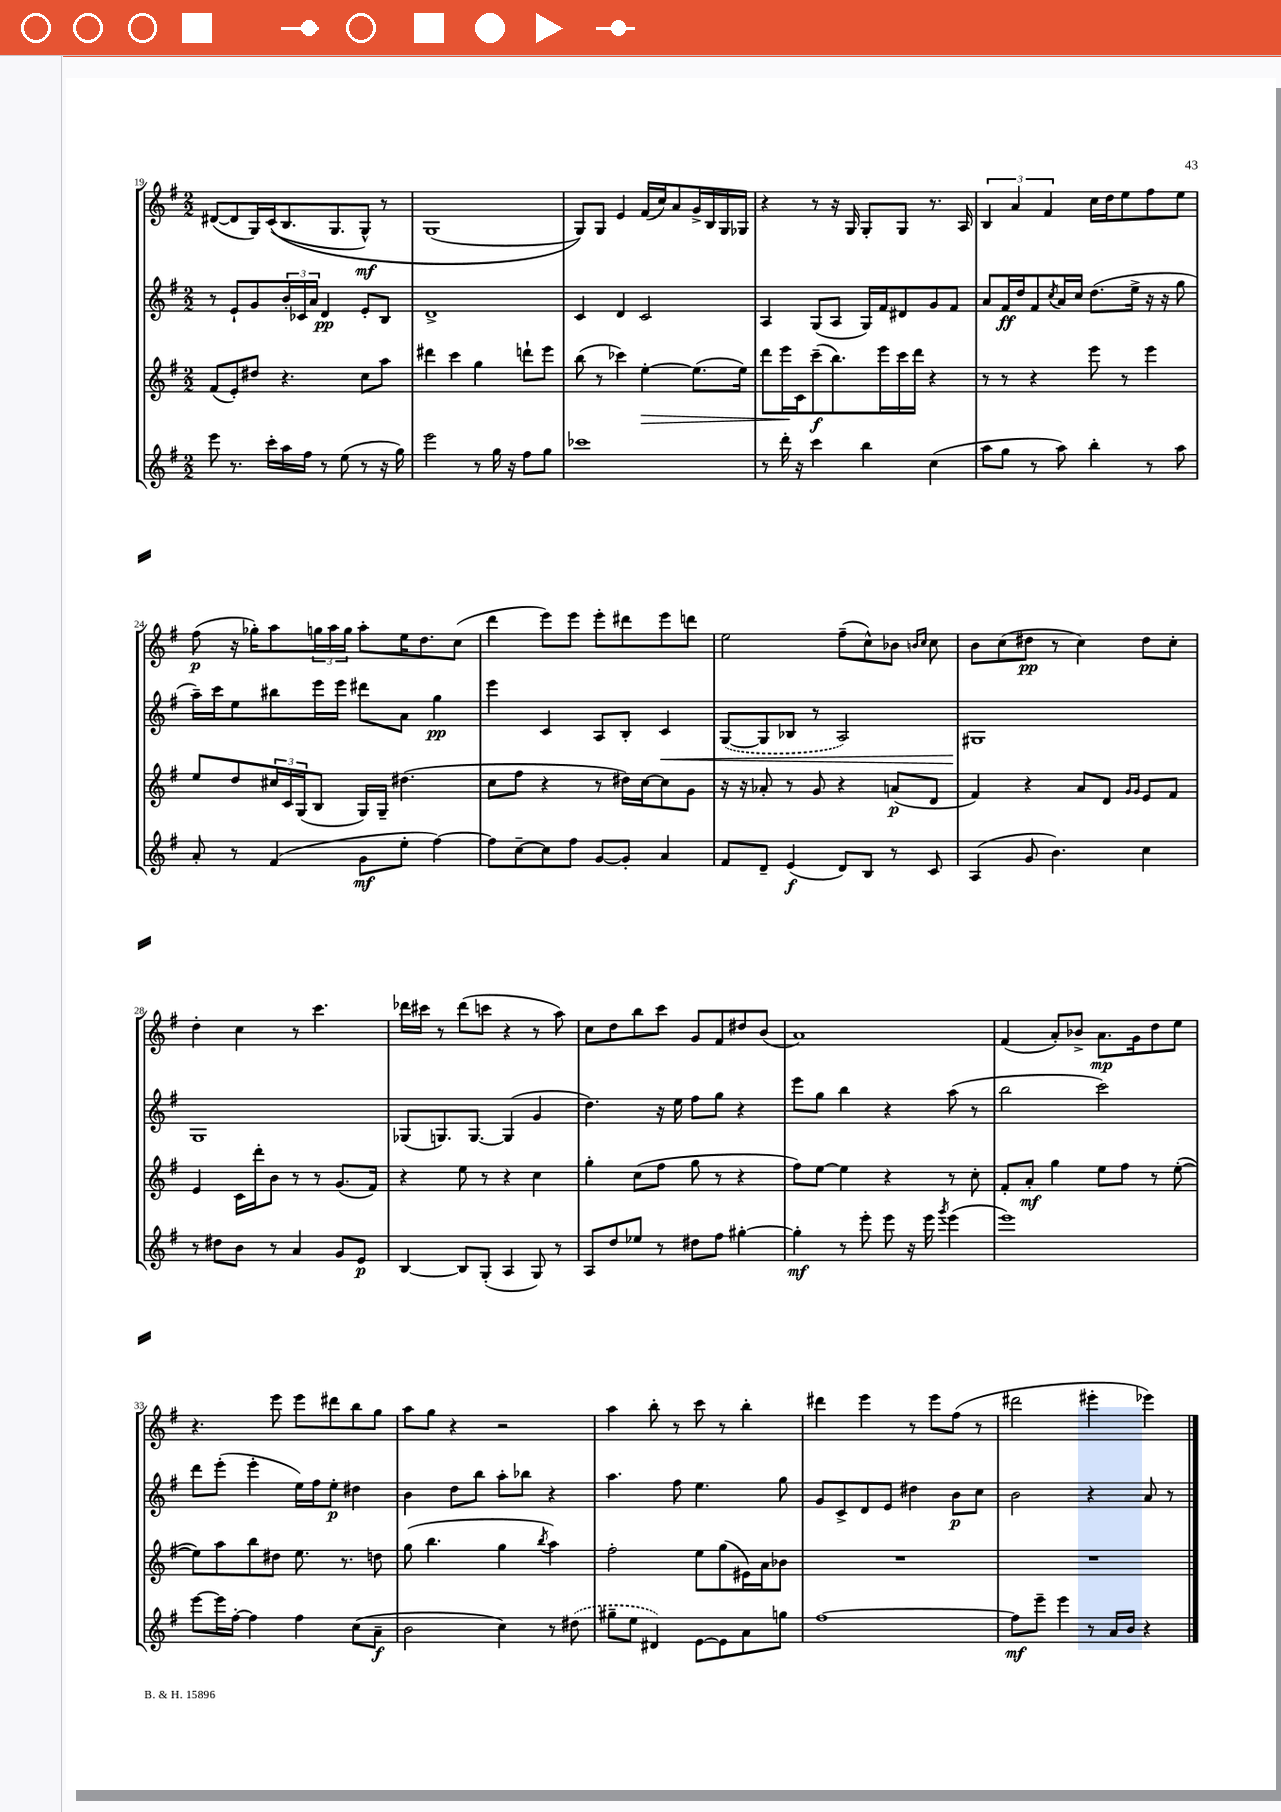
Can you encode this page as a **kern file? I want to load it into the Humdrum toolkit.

**kern	**kern	**kern	**kern
*staff4	*staff3	*staff2	*staff1
*clefG2	*clefG2	*clefG2	*clefG2
*k[f#]	*k[f#]	*k[f#]	*k[f#]
*M2/2	*M2/2	*M2/2	*M2/2
8eee\	(8f#/L	8r	([8d#/L
8.r	8e'/)	8e`/L	8d#/]
.	8dd#/J	8g/	16G/L)
16ccc'\LL	.	.	&((16c/J
16aa\	4.r	24b'/L	8.B/
.	.	24c-/	.
16ff#\JJ	.	.	.
.	.	24a/JJ	.
8r	.	4d/	.
.	.	.	8.G/
(8ee\	.	.	.
8r	8cc\L	8e'/L	8G^^/J)
16r	8aa\J	8B/J	8r
16gg\)	.	.	.
=	=	=	=
2eee\	4ddd#\	1d^	(1G
.	4ccc\	.	.
8r	4gg\	.	.
16gg\	.	.	.
16r	.	.	.
8ff#\L	8ddd`\L	.	.
8gg\J	8eee\J	.	.
=	=	=	=
1ccc-	(8bb\	4c/	8G/L)&)
.	8r	.	8G/J
.	4ccc-\)	4d/	4e/
.	[4ee'\	2c/	(16f#/LL
.	.	.	16cc/J)
.	.	.	8a/
.	(8.ee\]L	.	16g^/L
.	.	.	16B/
.	.	.	16G/
.	16ee\Jk)	.	16G-/JJ
=	=	=	=
8r	8ddd\L	4A/	4r
16ddd'\	16eee\L	.	.
16r	16c\J	.	.
4ccc\	(8ccc~\	(8G/L	8r
.	8.bb\)	8A/J	16r
.	.	.	16G/
4bb\	.	16G/LL)	8G'/L
.	16eee\L	16f#/J	.
.	16ccc\	8d#/	8G/J
.	16ddd\JJ	.	.
(4cc\	4r	8g/	8.r
.	.	8f#/J	.
.	.	.	16A/
=	=	=	=
8aa\L	8r	8a/L	6B/
8gg\J	8r	16f#/L	.
.	.	.	6a/
.	.	16dd/J	.
8r	4r	8f#/	.
.	.	.	6f#/
.	.	8qcc/	.
8aa\)	.	16a/L	.
.	.	16cc/JJ	.
4bb'\	8eee\	(8.dd\L	16cc\LL
.	.	.	16dd\J
.	8r	.	8ee\
.	.	16ee^\Jk	.
8r	4eee\	16r	8ff#\
.	.	16r	.
8aa\	.	8gg\	8ee\J
=	=	=	=
8a'/	8ee/L	16aa~\LL)	(8ff#\
.	.	16ccc\J	.
8r	8dd/	8ee\	16r
.	.	.	16gg-'\LK)
(4f#/	24cc#/L	8bb#\	8aa\
.	24c/	.	.
.	(24G/J	.	.
.	8B/J	16eee\L	24gg\L
.	.	.	24aa\
.	.	16eee\JJ	.
.	.	.	24gg\JJ
8g\L	16G/LL)	8ddd#\L	8aa'\L
.	16G~/JJ	.	.
8ee'\J	(4.dd#\	8a\J	16ee\K
.	.	.	8.dd\
[4ff#\)	.	4gg\	.
.	.	.	(8cc\J
=	=	=	=
8ff#\]L	8cc\L	4eee\	4ddd\
[8cc~\	8ff#\J	.	.
8cc\]	4r	4c/	8eee\L)
8ff#\J	.	.	8eee\J
[8g/L	8r	8A/L	8eee'\L
8g'/]J	16dd#\LL)	8B'/J	8ddd#\
.	[16cc\J	.	.
4a/	8cc\]	4c/	8eee\
.	8g\J	.	8ddd\J
=	=	=	=
8f#/L	16r	([8G/L	2ee\
.	16r	.	.
8d~/J	8a-'/	8G/]	.
(4e/	8r	8B-/J	.
.	8g/	8r	.
8d/L)	4r	2A/)	(8ff#~\L
8B/J	.	.	8cc^^\)
8r	(8a/L	.	8b-\J
.	.	.	16qqb/LL
.	.	.	16qqcc/JJ
8c/	8d/J	.	8cc\
=	=	=	=
(4A/	4f#/)	1G#	8b\L
.	.	.	(8cc\
8g/	4r	.	8dd#\J
4.b\)	.	.	8r
.	8a/L	.	4cc\)
.	8d/J	.	.
.	16qqg/LL	.	.
.	16qqg/JJ	.	.
4cc\	8e/L	.	8dd#\L
.	8f#/J	.	8cc'\J
=	=	=	=
8r	4e/	1G	4dd'\
8dd#\L	.	.	.
8b\J	16c\LL	.	4cc\
.	16ddd'\J	.	.
8r	8b\J	.	.
4a/	8r	.	8r
.	8r	.	4.ccc\
8g/L	(8.g/L	.	.
8e/J	.	.	.
.	16f#/Jk)	.	.
=	=	=	=
[4B/	4r	(8G-/L	16ddd-\LL
.	.	.	16ccc#\JJ
.	.	8.G/)	8r
8B/]L	8ee\	.	(8ddd-\L
.	.	[8.G/J	.
(8G'/J	8r	.	8ccc\J
4A/	4r	(4G/]	4r
8G/)	4cc\	4g/	8r
8r	.	.	8aa\)
=	=	=	=
8A/L	4gg'\	4.dd\)	8cc\L
8dd/	.	.	8dd\
8ee-/J	(8cc\L	.	8bb\
8r	8ff#\J	16r	8ccc\J
.	.	16ee\	.
8dd#\L	8gg\	8ff#\L	8g/L
8ff#\J	8r	8gg\J	8f#/
[4gg#'\	4r	4r	8dd#/
.	.	.	(8b/J
=	=	=	=
4gg#'\]	8ff#\L)	8eee\L	1a)
.	[8ee\J	8gg\J	.
8r	4ee\]	4bb\	.
8eee'\	.	.	.
8eee\	4r	4r	.
16r	.	.	.
16eee\	.	.	.
8qggg/	.	.	.
(4eee\	8r	(8aa\	.
.	8cc'\	8r	.
=	=	=	=
1eee)	8f#'/L	2bb\	(4f#/
.	8a'/J	.	.
.	4gg\	.	8a'/L)
.	.	.	8b-^/J
.	8ee\L	2ccc\)	8.a\L
.	8ff#\J	.	.
.	.	.	16g\k
.	8r	.	8dd\
.	([8ee'\	.	8ee\J
=	=	=	=
[8eee\L	8ee\]L)	8ddd\L	4.r
16eee\]L	8aa\	(8eee'\J	.
[16ff#'\JJ	.	.	.
4ff#\]	8bb\	4eee'\	.
.	8dd#\J	.	8eee\
4ff#\	8.ee\	16ee\LL)	8eee\L
.	.	16ff#\J	.
.	.	8ee'\J	8ddd#\
.	8.r	.	.
(8cc\L	.	4dd#\	8bb\
8a~\J	8dd\	.	8gg\J
=	=	=	=
2b\	(8gg\	4b\	8aa\L
.	4.bb\	.	8gg\J
.	.	8dd\L	4r
.	.	8bb\J	.
4cc\)	4gg\	8aa'\L	2r
.	.	8bb-\J	.
.	8qbb/	.	.
8r	4aa\)	4r	.
(8dd#\	.	.	.
=	=	=	=
8gg#~\L	2ff#'\	4.aa\	4aa\
8ee\J	.	.	.
4d#/)	.	.	8bb'\
.	.	8ff#\	8r
[8e\L	8ee\L	4.ee\	8ccc\
8e\]	(8gg\	.	8r
8a\	16e#\L)	.	4bb'\
.	16a\J	.	.
8gg\J	8b-\J	8gg\	.
=	=	=	=
[1ff#	1r	8g/L	4ddd#\
.	.	8c^/	.
.	.	8d/	4eee\
.	.	8e/J	.
.	.	4dd#\	8r
.	.	.	8eee\L
.	.	8b\L	(8ff#\J
.	.	8cc\J	8r
=	=	=	=
8ff#\]L	1r	2b\	2ddd#\
8eee~\J	.	.	.
4eee\	.	.	.
8r	.	4r	4eee#'\
16a/LL	.	.	.
16b/JJ	.	.	.
4r	.	8a/	4eee-\)
.	.	8r	.
==	==	==	==
*-	*-	*-	*-
